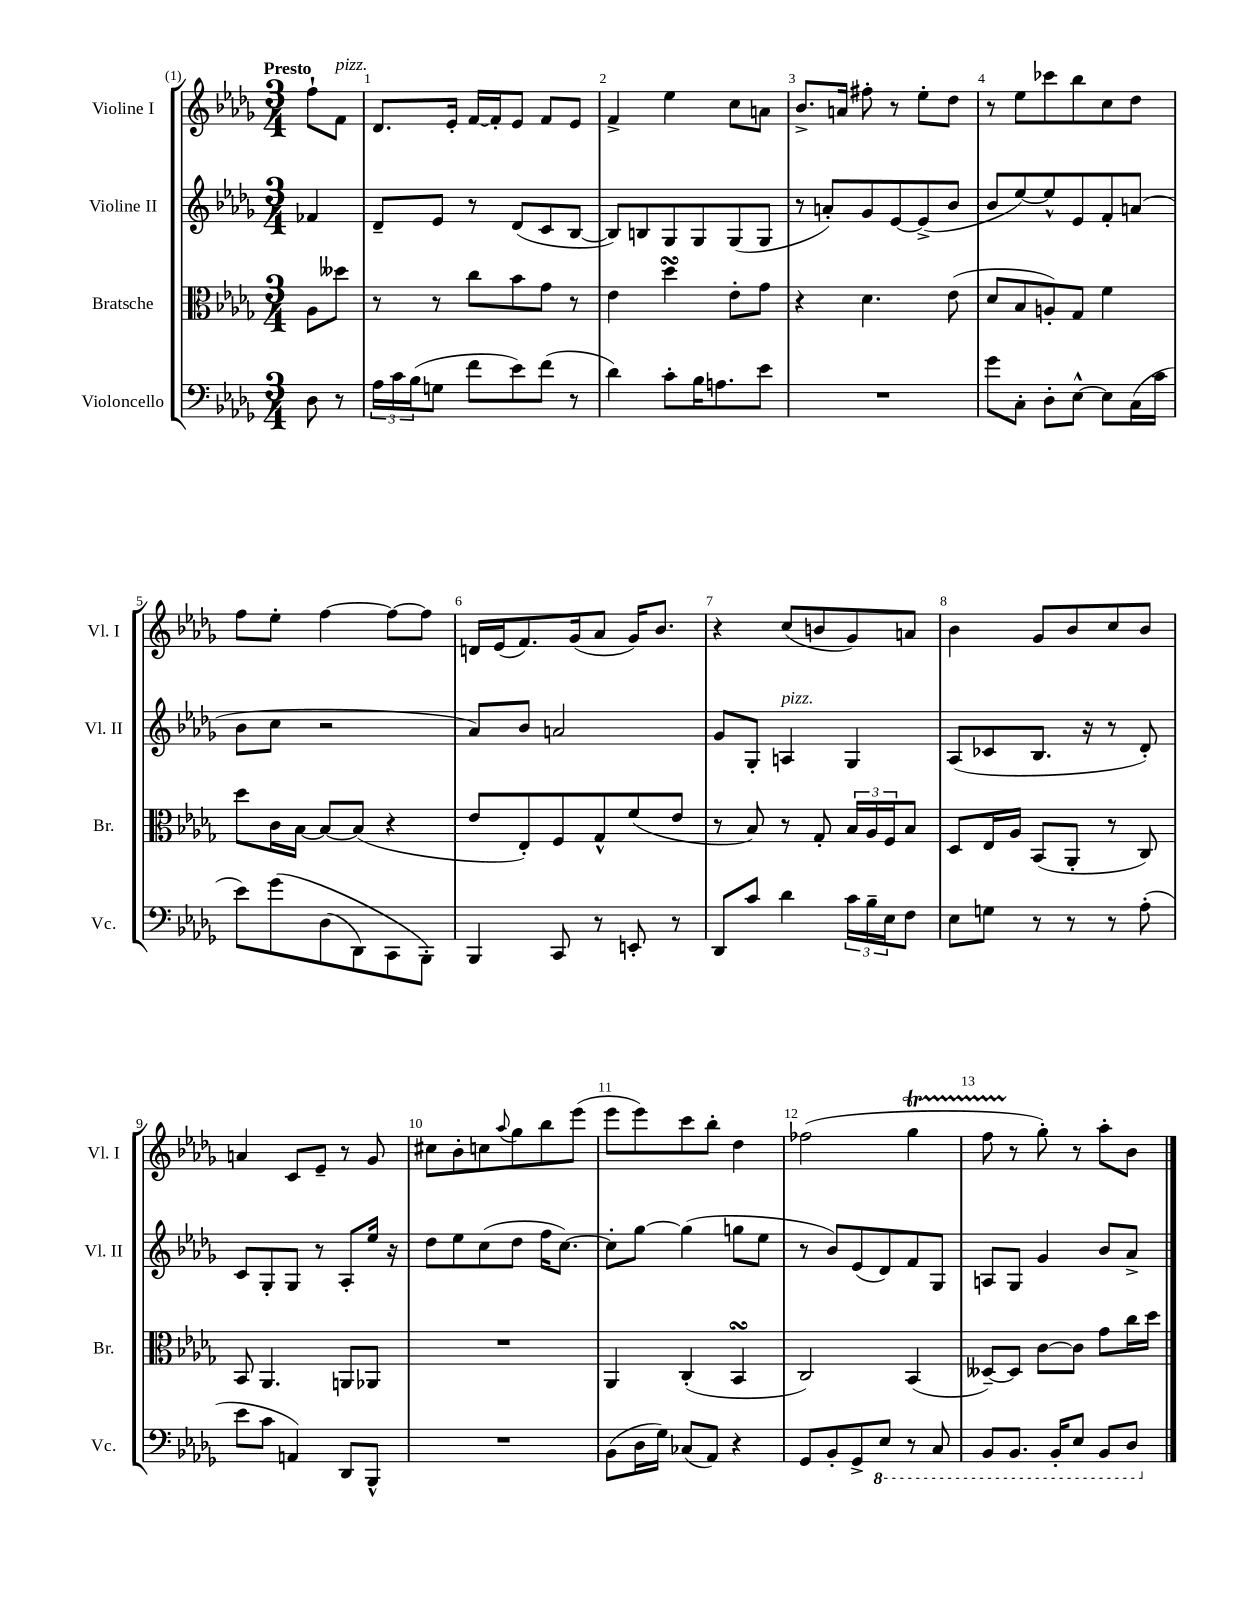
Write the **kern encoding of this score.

**kern	**kern	**kern	**kern
*part4	*part3	*part2	*part1
*staff4	*staff3	*staff2	*staff1
*I"Violoncello	*I"Bratsche	*I"Violine II	*I"Violine I
*I'Vc.	*I'Br.	*I'Vl. II	*I'Vl. I
*clefF4	*clefC3	*clefG2	*clefG2
*k[b-e-a-d-g-]	*k[b-e-a-d-g-]	*k[b-e-a-d-g-]	*k[b-e-a-d-g-]
*M3/4	*M3/4	*M3/4	*M3/4
=	=	=	=
!	!	!	!LO:TX:a:B:t=Presto
8D-\	8A-\L	4f-X/	8ff`\L
!	!	!	!LO:TX:a:i:t=pizz.
8r	8dd--X\J	.	8f\J
=1	=1	=1	=1
24A-\LL	8r	8d-~/L	8.d-/L
24c\	.	.	.
(24B-\J	.	.	.
8Gn\J	8r	8e-/J	.
.	.	.	16e-'/Jk
8f\L	8cc\L	8r	[16f/LL
.	.	.	16f'/J]
8e-\)	8b-\	(8d-/L	8e-/J
(8f\J	8g-\J	8c/	8f/L
8r	8r	[8B-/J	8e-/J
=2	=2	=2	=2
4d-\)	4e-\	8B-/L])	4f^/
.	.	8Bn/	.
8c'\L	4dd-sSSs\	8G-/	4ee-\
16B-\K	.	8G-/	.
8.An\	.	.	.
.	8e-'\L	(8G-/	8cc\L
8e-\J	8g-\J	8G-/J	8an\J
=3	=3	=3	=3
2.r	4r	8r	8.b-^/L
.	.	8an'/L)	.
.	.	.	16an/Jk
.	4.d-\	8g-/	8ff#X'\
.	.	[8e-/	8r
.	.	(8e-^/]	8ee-'\L
.	(8e-\	8b-/J	8dd-\J
=4	=4	=4	=4
8g-\L	8d-/L	8b-/L	8r
8C'\J	8B-/	[8ee-/)	8ee-\L
8D-'\L	8An'/)	8ee-^^/]	8ccc-X\
[8E-^^\J	8G-/J	8e-/	8bb-\
8E-\L]	4f\	8f'/	8cc\
(16C\L	.	(8an/J	8dd-\J
16c\JJ	.	.	.
!!LO:LB:g=z
=5	=5	=5	=5
8e-\L)	8dd-\L	8b-\L	8ff\L
(8g-\	16c\L	8cc\J	8ee-'\J
.	[16B-\JJ	.	.
(8D-\	8B-/L_	2r	[4ff\
8DD-\)	(8B-/J]	.	.
8CC\	4r	.	8ff\L_
8BBB-'\J)	.	.	8ff\J]
=6	=6	=6	=6
4BBB-/	8e-/L	8a-/L)	16dn/LL
.	.	.	(16e-/J
.	8E-'/)	8b-/J	8.f/)
8CC/	8F/	2an/	.
.	.	.	(16g-/k
8r	8G-^^/	.	8a-/J
8EEn'/	(8f/	.	16g-/KL)
.	.	.	8.b-/J
8r	8e-/J	.	.
=7	=7	=7	=7
8DD-/L	8r	8g-/L	4r
8c/J	8B-/)	8G-'/J	.
!	!	!LO:TX:a:i:t=pizz.	!
4d-\	8r	4An/	(8cc/L
.	8G-'/	.	8bn/
24c\LL	24B-/LL	4G-/	8g-/)
24B-~\	24A-/	.	.
24E-\J	24F/J	.	.
8F\J	8B-/J	.	8an/J
=8	=8	=8	=8
8E-\L	8D-/L	(8A-/L	4b-\
8Gn\J	16E-/L	8c-X/	.
.	16A-/JJ	.	.
8r	(8BB-/L	8.B-/J	8g-/L
8r	8AA-'/J	.	8b-/
.	.	16r	.
8r	8r	8r	8cc/
(8A-'\	8C/)	8d-'/)	8b-/J
!!LO:LB:g=z
=9	=9	=9	=9
8e-\L	8BB-/	8c/L	4an/
8c\J	4.AA-/	8G-'/	.
4AAn/)	.	8G-/J	8c/L
.	.	8r	8e-~/J
8DD-/L	8AAn/L	8A-'/L	8r
8BBB-^^/J	8AA-X/J	16ee-/Jk	8g-/
.	.	16r	.
=10	=10	=10	=10
2.r	2.r	8dd-\L	8cc#X\L
.	.	8ee-\	8b-'\
.	.	(8cc\	8ccn\
.	.	.	8qqaa-/
.	.	8dd-\J	8gg-\
.	.	16ff\KL	8bb-\
.	.	[8.cc\J)	.
.	.	.	(8eee-\J
=11	=11	=11	=11
(8BB-\L	4AA-/	8cc'\L]	8eee-\L
16D-\L	.	[8gg-\J	8eee-\)
16G-\JJ)	.	.	.
(8C-X/L	(4C'/	(4gg-\]	8ccc\
8AA-/J)	.	.	8bb-'\J
4r	4BB-sSSS/	8ggn\L	4dd-\
.	.	8ee-\J	.
=12	=12	=12	=12
8GG-/L	2C/)	8r	(2ff-X\
8BB-'/	.	8b-/L)	.
8GG-^/	.	(8e-/	.
*8ba	*	*	*
8EE-/J	.	8d-/)	.
8r	(4BB-/	8f/	4gg-T\
8CC/	.	8G-/J	.
=13	=13	=13	=13
8BBB-/L	[8D--X~/L)	8An/L	8ffTTT\
8.BBB-/J	8D--/J]	8G-/J	8r
.	[8c\L	4g-/	8gg-'\)
16BBB-'/KL	.	.	.
8EE-/J	8c\J]	.	8r
8BBB-/L	8g-\L	8b-/L	8aa-'\L
8DD-/J	16cc\L	8a-^/J	8b-\J
.	16dd-\JJ	.	.
*X8ba	*	*	*
==	==	==	==
*-	*-	*-	*-
